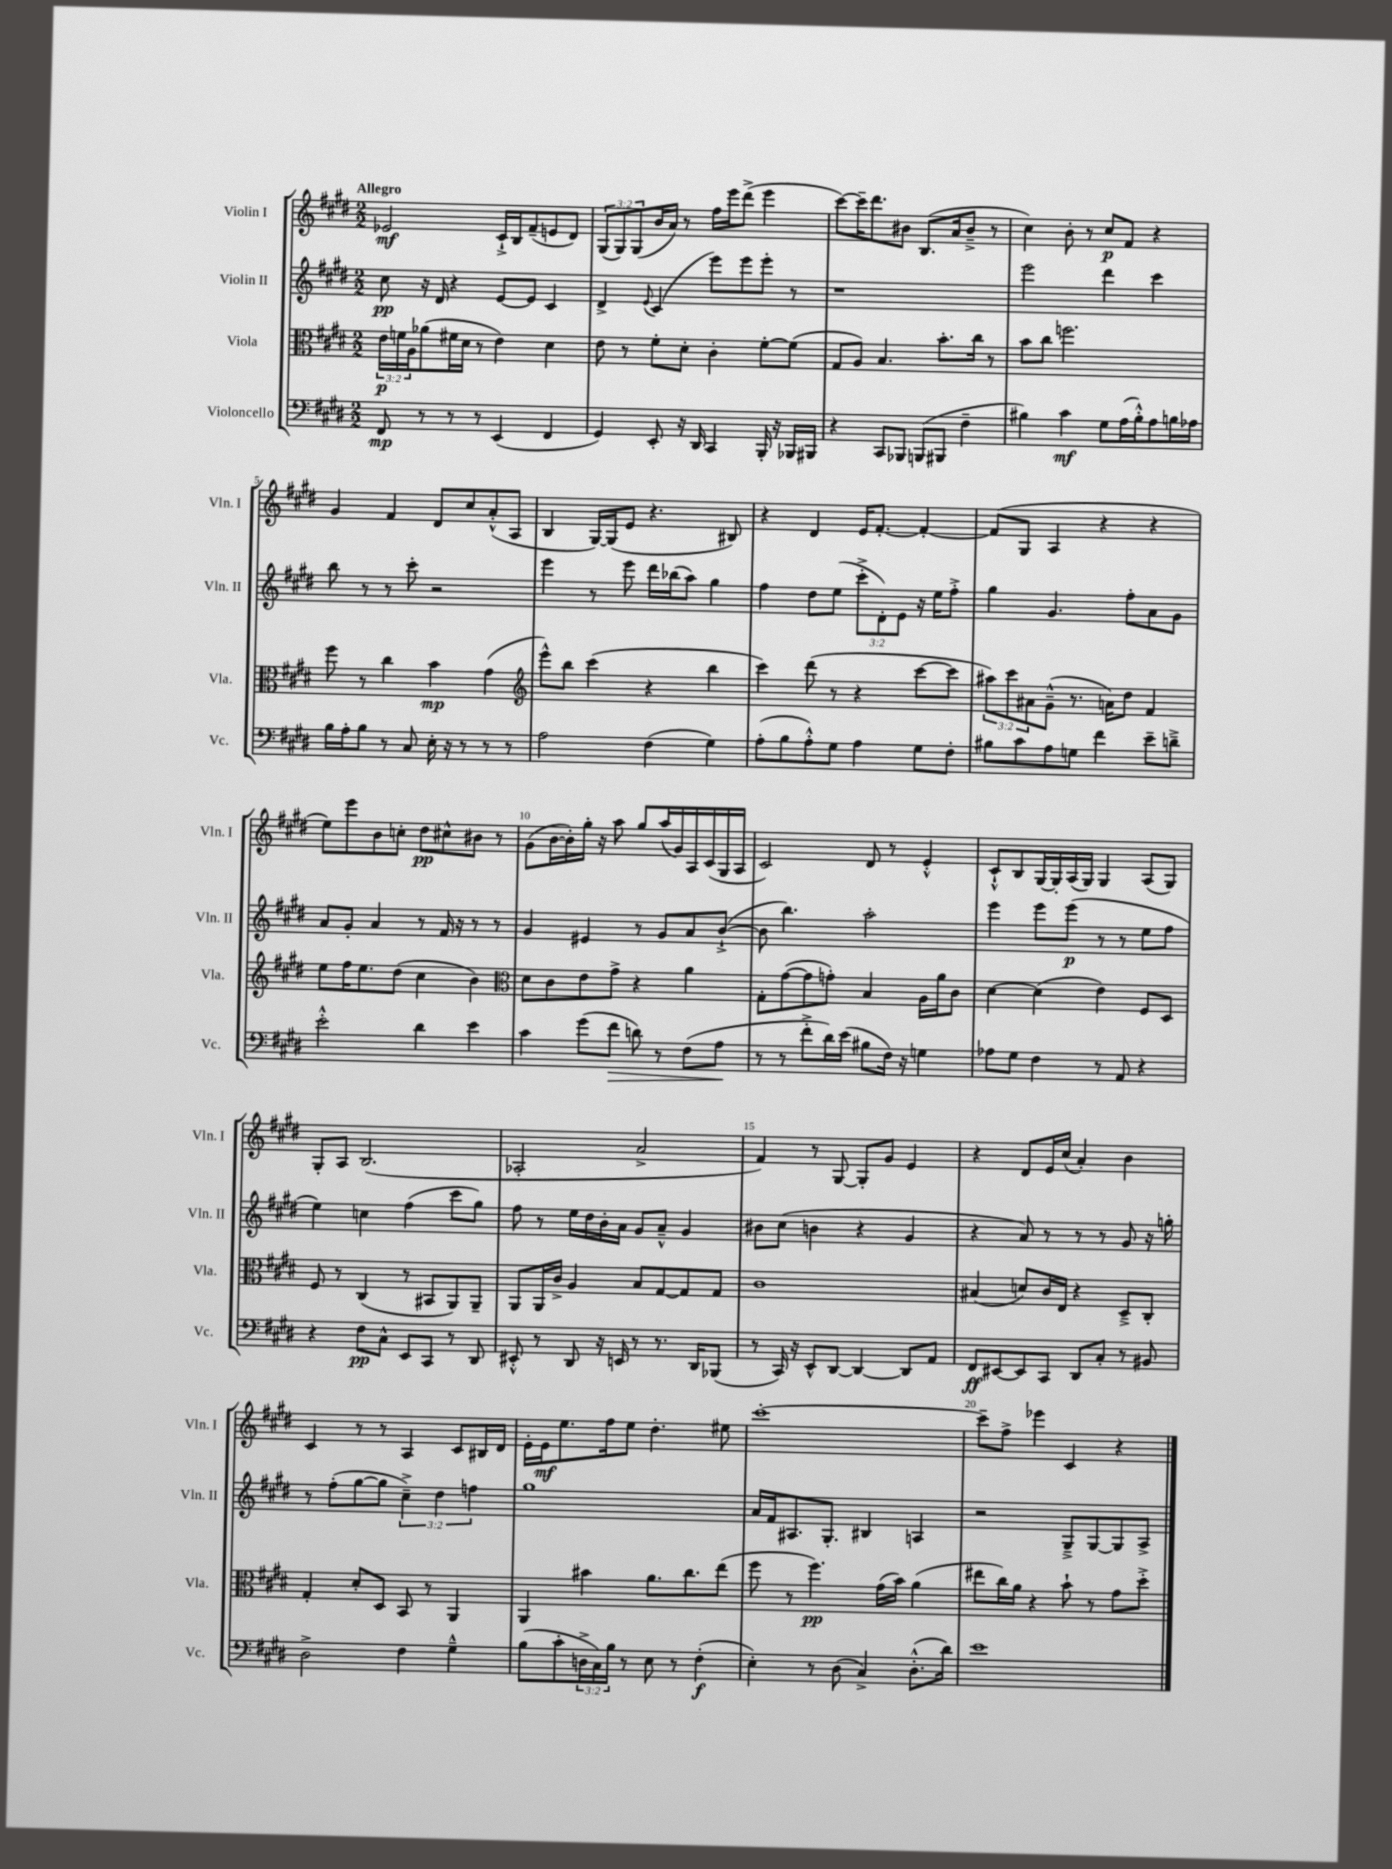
<<
\new StaffGroup <<
\new Staff = "s0" \with { instrumentName = "Violin I" shortInstrumentName = "Vln. I" } {
    \clef treble \key e \major \numericTimeSignature \time 2/2 \override Staff.TupletNumber.text = #tuplet-number::calc-fraction-text \tempo "Allegro"
    ees'2\mf cis'16-!-> b16 fis'8--( e'8 dis'8) |
    \tuplet 3/2 { gis8( gis8) gis8( } b'16 a'16) r8 fis''16 e'''16 dis'''8->( e'''4 |
    cis'''8~) cis'''16-- dis'''8. bis'8 b8.( a'16 bis'8---> r8 |
    cis''4) b'8-. r8 cis''8\p fis'8 r4 |
    gis'4 fis'4 dis'8 cis''8 a'8-.-^( a8 |
    b4 gis16~) gis16( e'8 r4. bis8) |
    r4 dis'4 e'16 fis'8.~-. fis'4~-. |
    fis'8( gis8 a4 r4 r4 |
    e''8) e'''8 b'8 c''8-. dis''8\pp cis''8-^ bis'8 r8 |
    gis'8( b'16~ b'16-.) gis''16-. r16 a''8 gis''8 a''16( gis'16) a16 cis'16( gis16 a16 |
    cis'2) dis'8 r8 e'4-.-^ |
    cis'8-!-^ b8 gis16~ gis16-. a16( gis16) gis4 a8( gis8) |
    gis8-. a8 b2.( |
    aes2-. a'2-> |
    fis'4) r8 gis8~ gis8-. gis'8 e'4 |
    r4 dis'8 e'16 cis''16( a'4-.) b'4 |
    cis'4 r8 r8 a4 cis'8 bis16 dis'16 |
    e'16-. e'16\mf e''8. fis''16 e''8 dis''4.-. eis''8 |
    cis'''1~-. |
    cis'''8-- fis''8-> ees'''4 cis'4 r4 \bar "|." |
}
\new Staff = "s1" \with { instrumentName = "Violin II" shortInstrumentName = "Vln. II" } {
    \clef treble \key e \major \numericTimeSignature \time 2/2 \override Staff.TupletNumber.text = #tuplet-number::calc-fraction-text
    cis''8\pp r16 dis'16 r4 e'8~ e'8 cis'4 |
    dis'4-> \appoggiatura { e'8 } cis'4( e'''8) e'''8 e'''8-. r8 |
    r1 |
    e'''2 dis'''4 cis'''4 |
    b''8 r8 r8 cis'''8-. r2 |
    e'''4 r8 e'''8 dis'''16 bes''16( a''8) gis''4 |
    fis''4 dis''8 e''8( \tuplet 3/2 { cis'''8-.-> dis'8-.) e'8 } r16 e''16 fis''8-.-> |
    gis''4 gis'4. fis''8-. a'8 gis'8 |
    a'8 gis'8-. a'4 r8 fis'16 r16 r8 r8 |
    gis'4 eis'4 r8 gis'8 a'8 b'8~-!->( |
    b'8 b''4.) a''2-. |
    e'''4 e'''8 e'''8\p( r8 r8 e''8 fis''8 |
    e''4) c''4 fis''4( cis'''8 gis''8) |
    fis''8 r8 e''16 dis''16 b'16-. a'16 gis'8 a'8---^ gis'4 |
    bis'8 cis''8( b'4 r4 gis'4 |
    r4 a'8) r8 r8 r8 gis'8 r16 g''16-. |
    r8 fis''8-.( gis''8~ gis''8 \tuplet 3/2 { cis''4--->) dis''4 f''4 } |
    gis''1 |
    a'16 fis'16 ais8. gis8.-. bis4 a4 |
    r2 gis8---> gis8~ gis8 a8-> \bar "|." |
}
\new Staff = "s2" \with { instrumentName = "Viola" shortInstrumentName = "Vla." } {
    \clef alto \key e \major \numericTimeSignature \time 2/2 \override Staff.TupletNumber.text = #tuplet-number::calc-fraction-text
    \tuplet 3/2 { e'16\p f'16 a16 } aes'8( fis'16 dis'16 r8 e'4) dis'4 |
    e'8 r8 fis'8-. dis'8-. cis'4-. fis'8~-. fis'8( |
    gis8 a8) b4. b'8.-. cis''16 r8 |
    b'8 cis''8 f''2. |
    fis''8 r8 cis''4 b'4\mp gis'4( |
    \clef treble e'''8-^) b''8 cis'''4( r4 b''4 |
    cis'''4) dis'''8( r8 r4 cis'''8~ cis'''8 |
    \tuplet 3/2 { ais''8) cis'''8 ais'8 } gis'8---^( r8. a'16) dis''8 fis'4 |
    e''8 fis''16 e''8. dis''8( cis''4 b'4) |
    \clef alto dis'8 cis'8 e'8 gis'8-> r4 a'4 |
    gis8-. gis'8~( gis'8 g'8-.) b4 a16 a'16 cis'8 |
    dis'4~ dis'4( e'4) fis8 dis8 |
    fis8 r8 cis4( r8 bis,8 a,8) a,8-- |
    a,8 a,16 cis'16-> a4 b8 gis8~ gis8 gis8 |
    cis'1 |
    bis4( d'8) cis'16 e16 r4 dis8---> cis8-. |
    gis4-. dis'8-. dis8 b,8 r8 a,4 |
    a,4 bis'4 a'8. cis''8. e''8( |
    fis''8 r8 fis''4.\pp) gis'16( b'16) a'4( |
    eis''8 cis''16) a'16 r4 b'8-! r8 gis'8 dis''8-.-> \bar "|." |
}
\new Staff = "s3" \with { instrumentName = "Violoncello" shortInstrumentName = "Vc." } {
    \clef bass \key e \major \numericTimeSignature \time 2/2 \override Staff.TupletNumber.text = #tuplet-number::calc-fraction-text
    fis,8\mp r8 r8 r8 e,4( fis,4 |
    gis,4) e,8-. r16 dis,16 cis,4 b,,16-. r16 bes,,16 bis,,16 |
    r4 cis,8 bes,,8 b,,8( bis,,8 fis4-- |
    bis4) cis'4\mf gis8 a16( bis16-.-^) a8 b16 aes16 |
    b16 a16-. b8 r8 cis8 e16-. r16 r8 r8 r8 |
    a2 fis4( gis4) |
    a8-.( b8 a8-.-^) gis8 a4 gis8 fis8-. |
    bis8 cis'8 a8 g8 fis'4 e'8-- d'8---> |
    e'2-.-^ dis'4 e'4 |
    cis'4 gis'8( fis'8\> d'8) r8 fis8( a8\! |
    r8 r8 fis'8-.-> dis'16) e'16( bis8 fis16) r16 g4 |
    aes8 gis8 fis4 r8 a,8 r4 |
    r4 fis8\pp cis8-^ e,8 cis,8 r8 dis,8 |
    eis,8-.-^ r8 dis,8 r16 e,16 r8 r8. dis,16 bes,,8( |
    r8 cis,16) r16 e,8-^ dis,8~ dis,4~ dis,8 a,8 |
    fis,8\ff eis,8~ eis,8 cis,8 dis,8 cis8-. r8 bis,8 |
    dis2-> fis4 gis4---^ |
    b8( cis'8-. \tuplet 3/2 { d16-> cis16) b16 } r8 e8 r8 fis4-.\f( |
    e4-.) r8 dis8( cis4->) dis8.-.-^( dis'16) |
    e'1 \bar "|." |
}
>>
>>
\layout { \context { \Score \override BarNumber.break-visibility = ##(#f #t #t) barNumberVisibility = #(every-nth-bar-number-visible 5) } }
